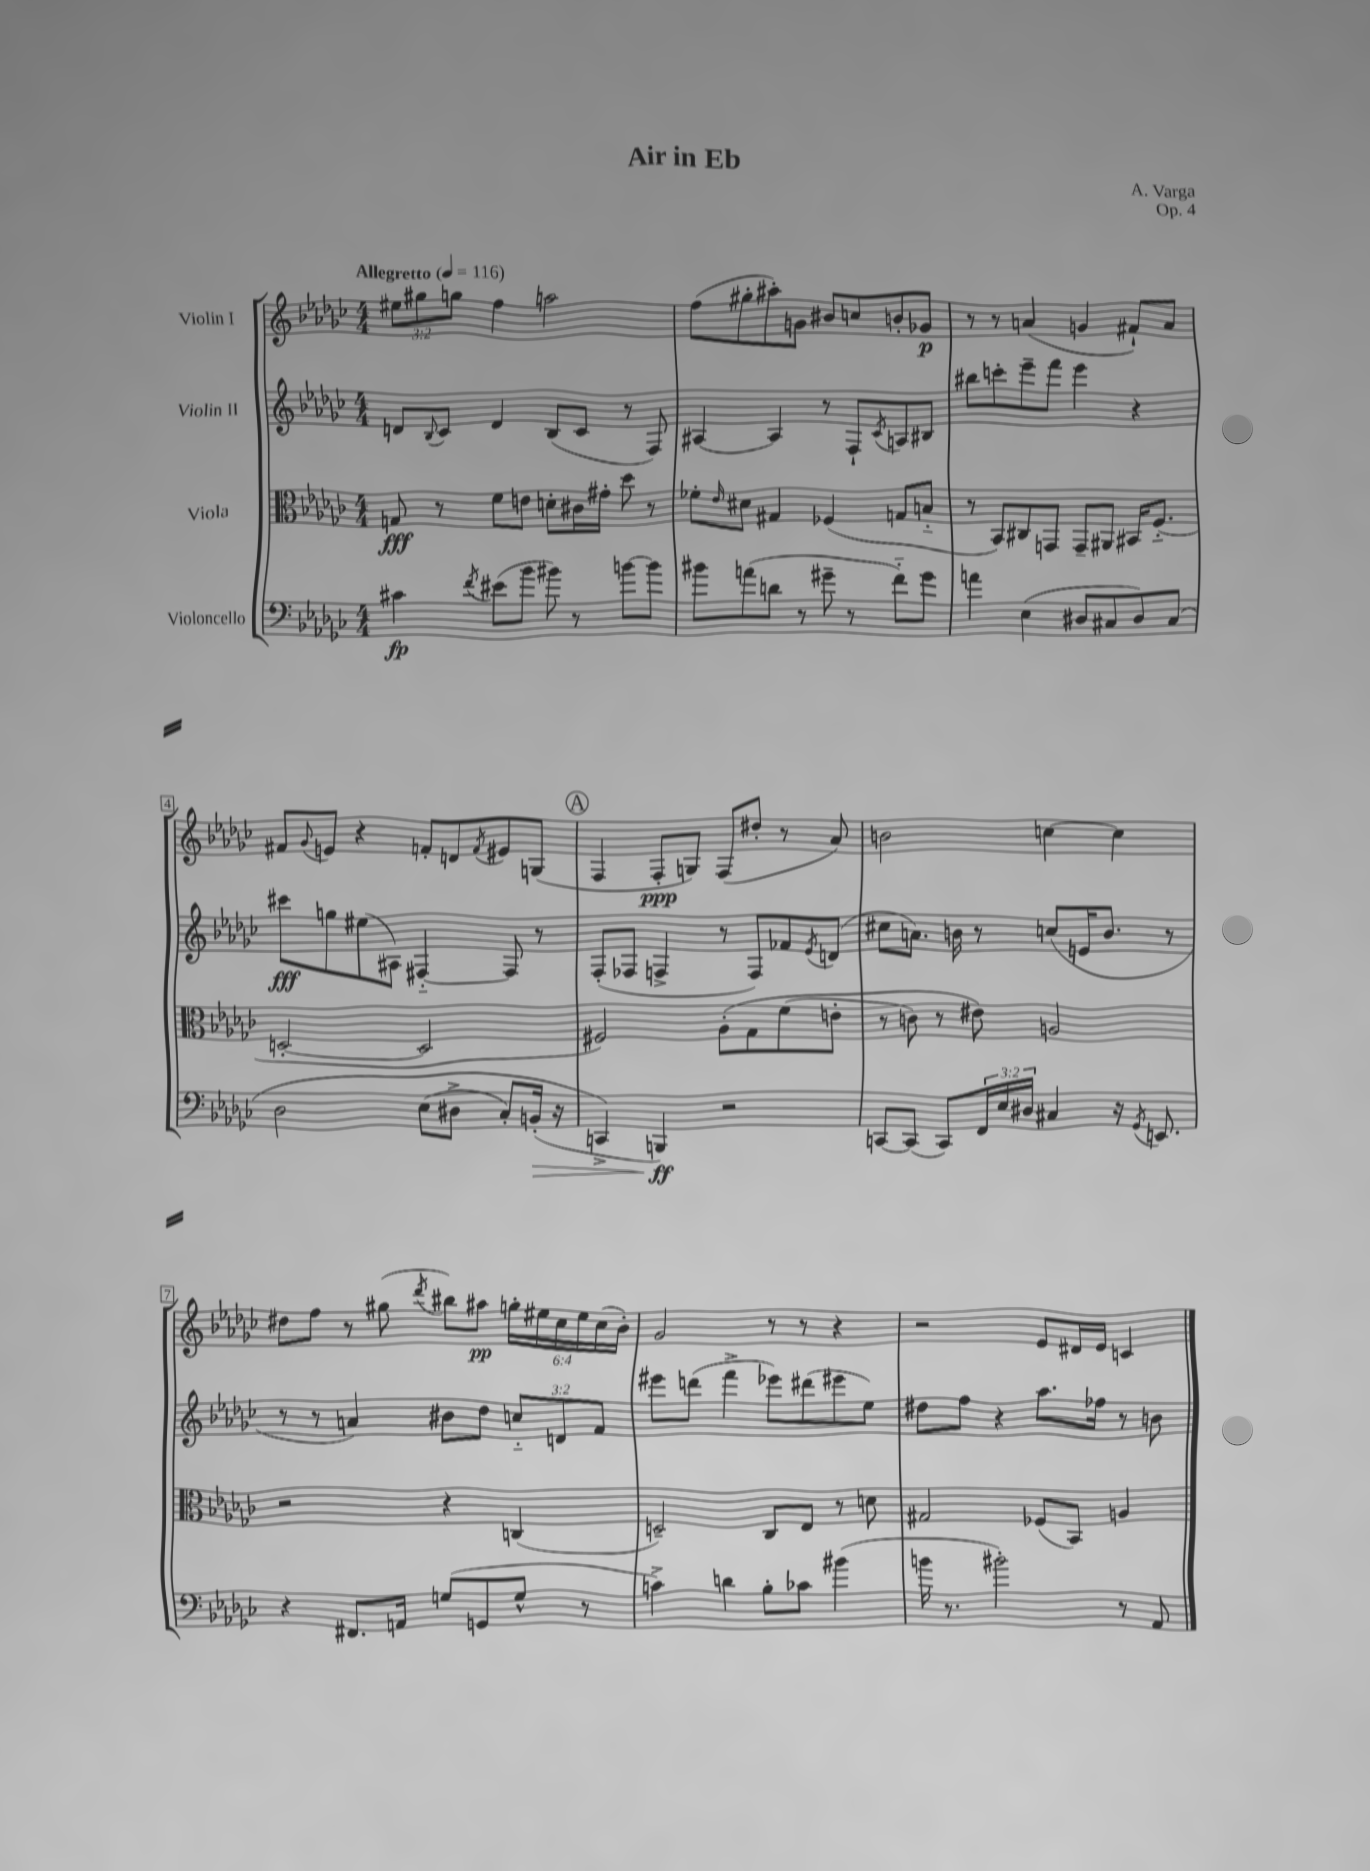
\header { title = "Air in Eb" composer = "A. Varga" opus = "Op. 4" }
<<
\new StaffGroup <<
\new Staff = "s0" \with { instrumentName = "Violin I" } {
    \clef treble \key ges \major \numericTimeSignature \time 4/4 \override Staff.TupletNumber.text = #tuplet-number::calc-fraction-text \tempo "Allegretto" 4 = 116
    \tuplet 3/2 { eis''8 gis''8 g''8 } f''4 a''2 |
    f''8( gis''8-. ais''8-.) g'8 bis'8 c''8 b'8-. ges'8\p |
    r8 r8 a'4( g'4 fis'8-!) a'8 |
    fis'8 \appoggiatura { ges'8 } e'8 r4 f'8-. d'8 \acciaccatura { f'8 } eis'8 g8( |
    \mark \markup { \circle "A" } f4 f8-.\ppp g8) f8( dis''8-. r8 aes'8) |
    b'2 c''4~ c''4 |
    dis''8 f''8 r8 gis''8( \acciaccatura { des'''8 } bis''8) ais''8\pp \tuplet 6/4 { g''16-. eis''16 ces''16 eis''16 ces''16( bes'16-.) } |
    ges'2 r8 r8 r4 |
    r2 ees'8 dis'16 ees'16 c'4 \bar "|." |
}
\new Staff = "s1" \with { instrumentName = "Violin II" } {
    \clef treble \key ges \major \numericTimeSignature \time 4/4 \override Staff.TupletNumber.text = #tuplet-number::calc-fraction-text
    d'8 \appoggiatura { bes8 } ces'8 d'4 bes8( ces'8 r8 f8) |
    ais4~ ais4 r8 f8-! \acciaccatura { ces'8 } a8 bis8 |
    bis''8 c'''8-. ees'''8-- f'''8 ees'''4 r4 |
    cis'''8\fff g''8 eis''8( ais8) fis4~-_ fis8 r8 |
    \mark \markup { \circle "A" } f8-.( fes8 f4-> r8 f8) fes'8 \acciaccatura { ees'8 } d'8( |
    cis''8 a'8.) b'16 r8 c''8( e'16 b'8. r8 |
    r8 r8 a'4) bis'8 des''8 \tuplet 3/2 { c''8-_ d'8 f'8 } |
    eis'''8 d'''8( f'''4-> ees'''8) dis'''8( eis'''8 ees''8) |
    dis''8 f''8 r4 aes''8. fes''16 r8 b'8 \bar "|." |
}
\new Staff = "s2" \with { instrumentName = "Viola" } {
    \clef alto \key ges \major \numericTimeSignature \time 4/4
    g8\fff r8 f'8 e'8 d'8-. cis'16 gis'16-. des''8 r8 |
    fes'8-. \grace { ees'16 } dis'8 gis4 fes4( g8 b8-_ |
    r8 bes,8) cis8 g,8 g,8-- ais,8 bis,16 f8.-_( |
    d2~-. d2 |
    \mark \markup { \circle "A" } fis2) aes8-.\( ges8 f'8( e'8-. |
    r8 c'8) r8 eis'8\) a2 |
    r2 r4 c4( |
    d2--) ces8 ees8 r8 d'8 |
    gis2 fes8( bes,8) a4 \bar "|." |
}
\new Staff = "s3" \with { instrumentName = "Violoncello" } {
    \clef bass \key ges \major \numericTimeSignature \time 4/4 \override Staff.TupletNumber.text = #tuplet-number::calc-fraction-text
    cis'4\fp \acciaccatura { f'8 } eis'8( bes'8 bis'8) r8 b'8~ b'8 |
    bis'8 a'8( d'8 r8 gis'8-- r8 f'8-_) gis'8 |
    a'4 ees4( dis8 cis8 dis8) cis8\( |
    des2 ees8( dis8-> ces8-.) b,16-.\>( r16 |
    \mark \markup { \circle "A" } c,4->\) b,,4\ff\!) r2 |
    c,8~ c,8( c,8) \tuplet 3/2 { f,16 ees16 dis16 } cis4 r16 \acciaccatura { ges,8 } e,8. |
    r4 fis,8. a,16 g8( g,8 g8-^ r8 |
    c'4->) d'4 bes8-. ces'8 bis'4( |
    b'16 r8. bis'2-.) r8 aes,8 \bar "|." |
}
>>
>>
\layout { \context { \Score \override BarNumber.stencil = #(make-stencil-boxer 0.1 0.3 ly:text-interface::print) } }
